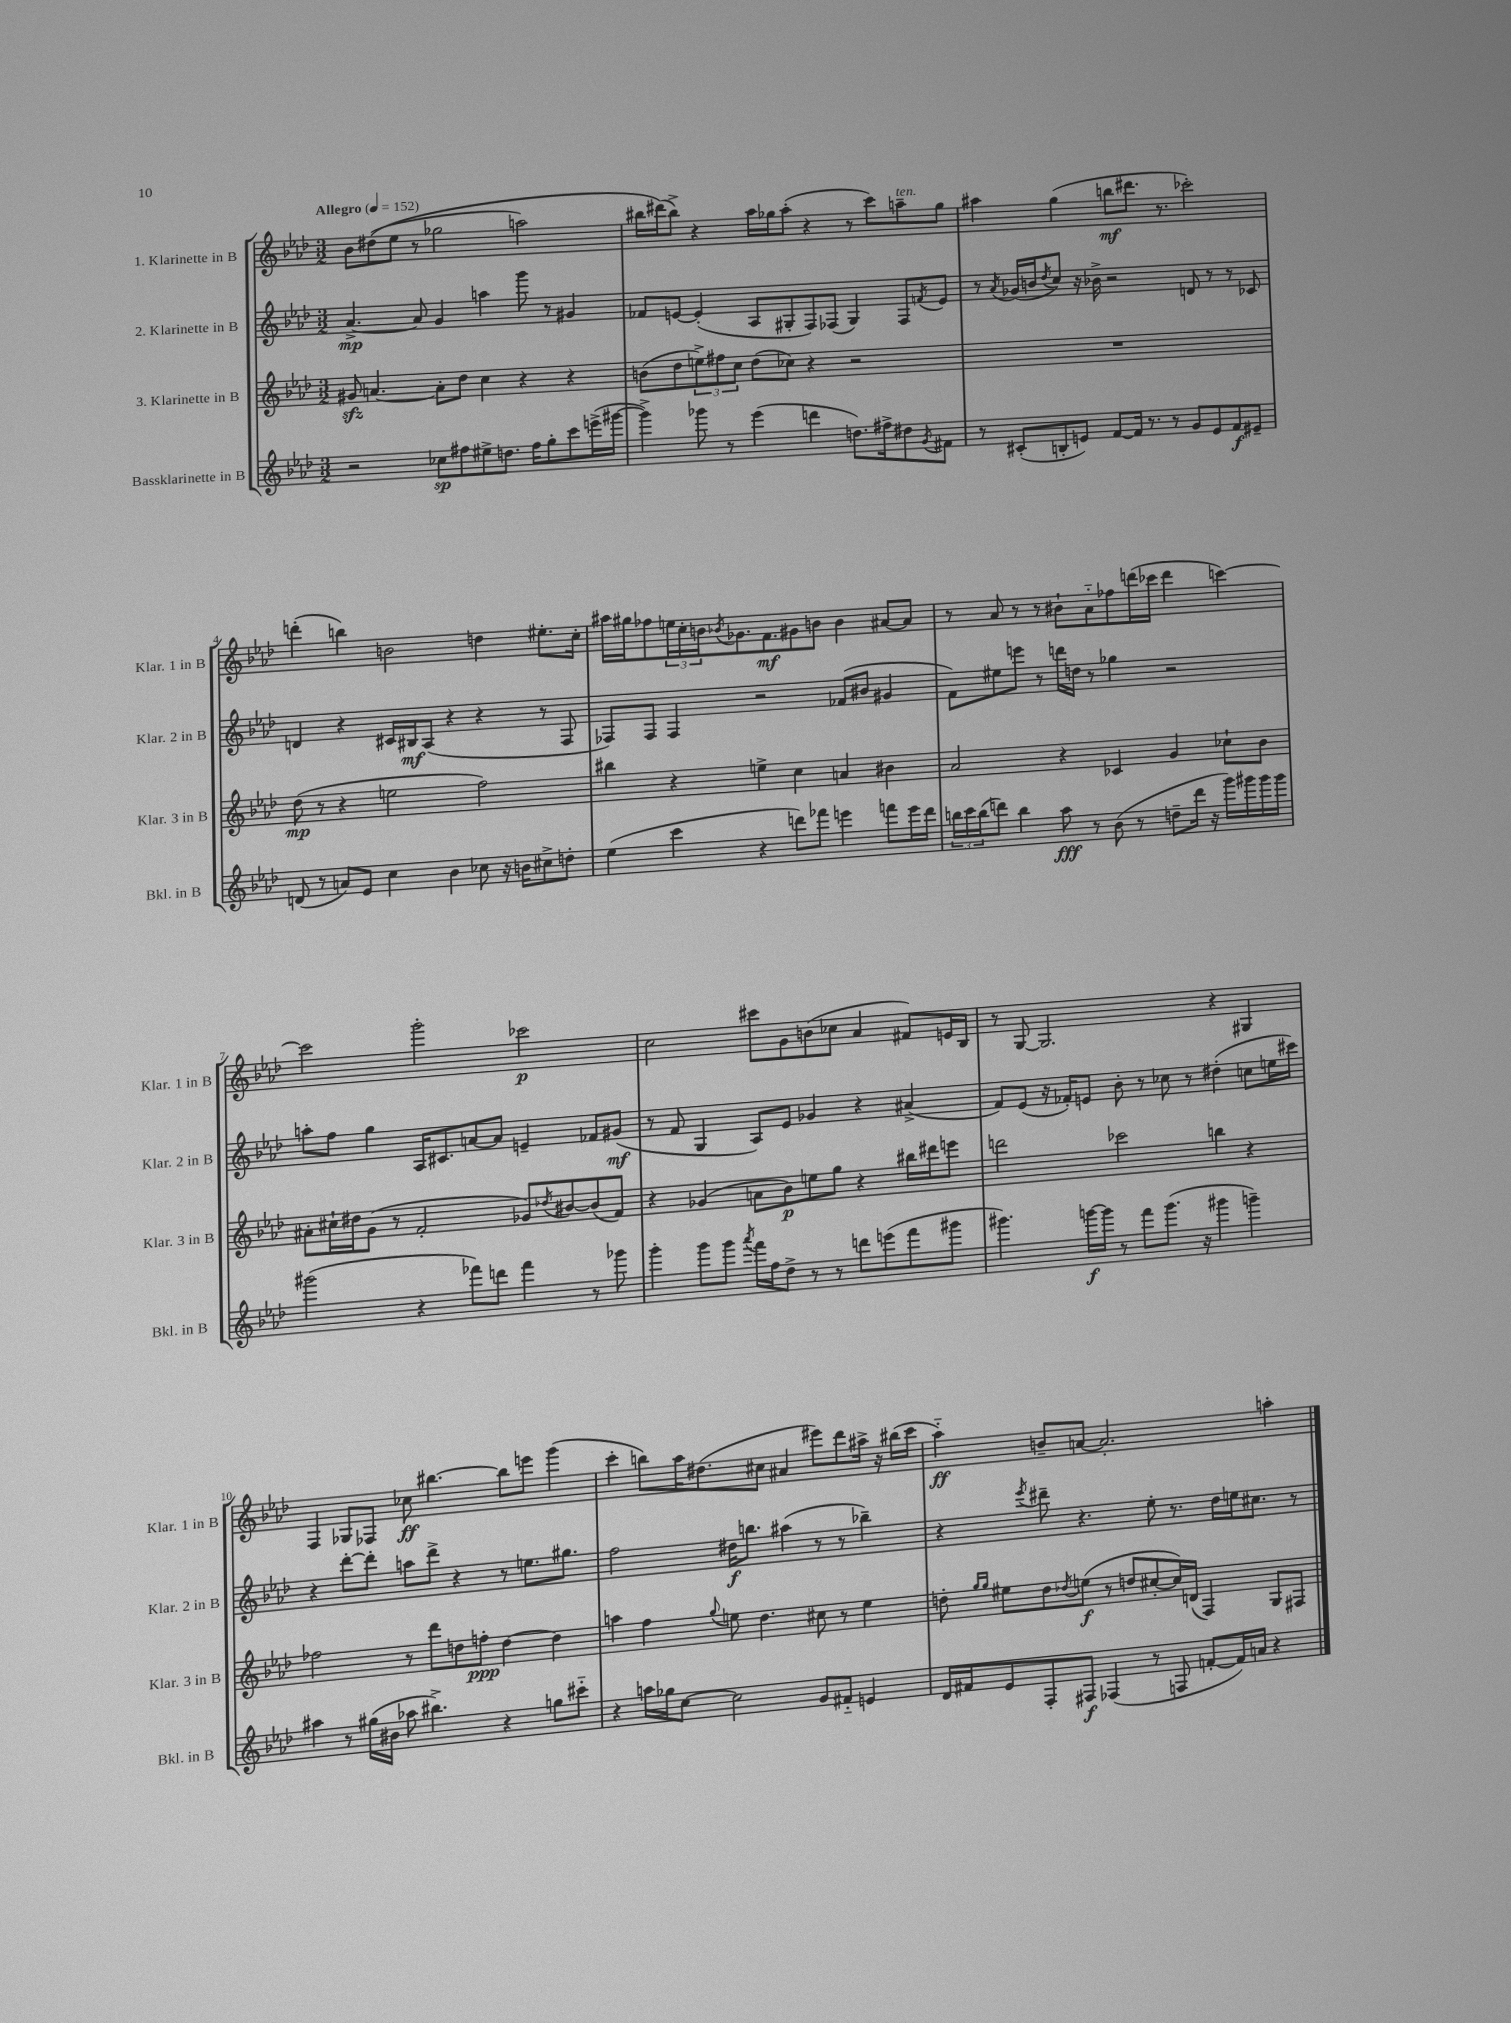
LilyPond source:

<<
\new StaffGroup <<
\new Staff = "s0" \with { instrumentName = "1. Klarinette in B" shortInstrumentName = "Klar. 1 in B" } {
    \clef treble \key aes \major \numericTimeSignature \time 3/2 \tempo "Allegro" 4 = 152
    bes'8 dis''8(\( ees''8 r8 ges''2 a''2) |
    bis''16 dis'''16(\) bis''8->) r4 aes''16 ges''16 aes''8-.( r4 r8 c'''8) a''8--^\markup { \italic "ten." } ges''8 |
    ais''4 g''4( b''8\mf dis'''8. r8. ces'''2-.) |
    d'''4-.( b''4) b'2 d''4 eis''8.-. c''16-. |
    ais''16 gis''16 fes''8 \tuplet 3/2 { e''16 c''16-. b'16 } \acciaccatura { bes'8 } ges'8. f'8.\mf gis'8 b'8 b'4 ais'8~ ais'8 |
    r8 aes'8 r8 r8 bis'8-! aes'8-_ fes''8 d'''16( ces'''16 d'''4 c'''4~) |
    c'''2 g'''2-. ces'''2\p |
    c''2 cis'''8 g'8 b'8( ces''8 aes'4 fis'8) e'16 bes16 |
    r8 g8~ g2. r4 gis4 |
    f4 ges8 fes8 ces''8\ff bis''4.~ bis''8 e'''8 g'''4( |
    c'''4-. b''8) aes''16 dis''8.( cis''8 ais'4 eis'''8) des'''8 ais''16-> r16 bis''16( c'''16 |
    aes''4-_\ff) b'8-- a'8~ a'2.-. a''4-. \bar "|." |
}
\new Staff = "s1" \with { instrumentName = "2. Klarinette in B" shortInstrumentName = "Klar. 2 in B" } {
    \clef treble \key aes \major \numericTimeSignature \time 3/2
    aes'4.~->\mp aes'8 g'4 a''4 g'''8 r8 gis'4 |
    fes'8 e'8~ e'4-.( aes8 gis8-. f8) fes8( gis4) fes8 \acciaccatura { f'8 } e'8 |
    r8 \acciaccatura { aes'8 } ges'16( b'16 \acciaccatura { des''8 } c''8) r16 bes'16-> r2 d'8 r8 r8 ces'8 |
    d'4 r4 cis'16 bis16\mf aes8( r4 r4 r8 f8 |
    fes8) fes8 fes4 r2 fes'8( bis'8 gis'4 |
    f'8) eis''8 e'''8 r8 d'''16 d''16 r8 ges''4 r2 |
    a''8-. f''8 g''4 aes16 cis'8. a'8~ a'8 e'4-- fes'8 gis'8\mf( |
    r8 f'8 g4 aes8) ees'8 ges'4 r4 ais'4->( |
    f'8) ees'8( r16 fes'16-.) e'8 bes'8-. r8 ces''8 r8 dis''4-.( c''8 e''16 cis'''16) |
    r4 des'''8~-. des'''8-. a''8 des'''8-> r4 r8 e''8. gis''8. |
    f''2 dis''16\f b''8. ais''4( r8 r8 bes''4--) |
    r4 \acciaccatura { ees'''8 } dis'''8-- r4. ees''8-. r8. des''16 e''16 cis''8. r8 \bar "|." |
}
\new Staff = "s2" \with { instrumentName = "3. Klarinette in B" shortInstrumentName = "Klar. 3 in B" } {
    \clef treble \key aes \major \numericTimeSignature \time 3/2
    gis'8\sfz a'4.~ a'8-. des''8 c''4 r4 r4 |
    b'8( des''8 \tuplet 3/2 { e''8->) fis''8 c''8 } des''8( ces''8) r4 r2 |
    R1. |
    des''8\mp( r8 r4 e''2 f''2) |
    bis''4 r4 e''4-> c''4 a'4 bis'4 |
    aes'2 r4 ces'4 g'4 ces''8-! bes'8 |
    ais'8-. cis''16-! dis''16 g'8( r8 f'2-. ges'8) \acciaccatura { des''8 } bis'8~ bis'8( f'8) |
    r4 ges'4( a'8 bes'8\p) e''8 g''8 r4 bis''16 dis'''16 e'''8 |
    d'''2 ces'''2 b''4 r4 |
    fes''2 r8 des'''8 d''8 f''8-.\ppp d''4~ d''4 |
    a''4 f''4 \appoggiatura { g''8 } e''8 des''4. cis''8 r8 e''4 |
    d''8-. \grace { g''16 g''16 } eis''8 d''8 \acciaccatura { des''8 } e''8\f( r8 d''8 cis''8~-. cis''16) d'16( f4) g8 fis8 \bar "|." |
}
\new Staff = "s3" \with { instrumentName = "Bassklarinette in B" shortInstrumentName = "Bkl. in B" } {
    \clef treble \key aes \major \numericTimeSignature \time 3/2
    r2 ces''8\sp fis''8 eis''8-> d''8. fis''16 g''8-. c'''8 e'''16->( gis'''16~ |
    gis'''4->) ges'''8 r8 ees'''4( d'''4 d''8.) fis''16-> dis''8 \acciaccatura { g'8 } fis'8 |
    r8 cis'8-.( b8-. e'8) f'8~ f'16 r8. r8 g'8 e'8 f'8\f eis'8-- |
    d'8( r8 a'8) ees'8 c''4 bes'4 ces''8 r16 b'16 cis''8-> d''8-. |
    ees''4( c'''4 r4 d'''8) fes'''8 e'''4 f'''8 e'''16 d'''16 |
    \tuplet 3/2 { b''16 c'''16 b''16( } d'''8) b''4 aes''8\fff r8 bes'8( r8 d''8-- d'''16 r16 g'''16) gis'''16 gis'''16 gis'''16 |
    gis'''2( r4 fes'''8) d'''8 fes'''4 r8 ges'''8 |
    g'''4-. g'''8 g'''8 \acciaccatura { aes'''8 } f'''16 f''16 des''8-> r8 r8 d'''8 e'''8( f'''8 gis'''8 |
    gis'''4.) g'''16~\f g'''16 r8 f'''8 g'''8.( r16 gis'''4 g'''4--) |
    ais''4 r8 gis''16( bis'16 aes''8 bis''4.->) r4 g''8 cis'''8-_ |
    r4 a''16 ges''16 c''8~ c''2 g'8 fis'8-_ e'4 |
    des'16 fis'16 ees'8 f8-. fis8\f fes4( r8 f8 f'8~-. f'16) a'16 r4 \bar "|." |
}
>>
>>
